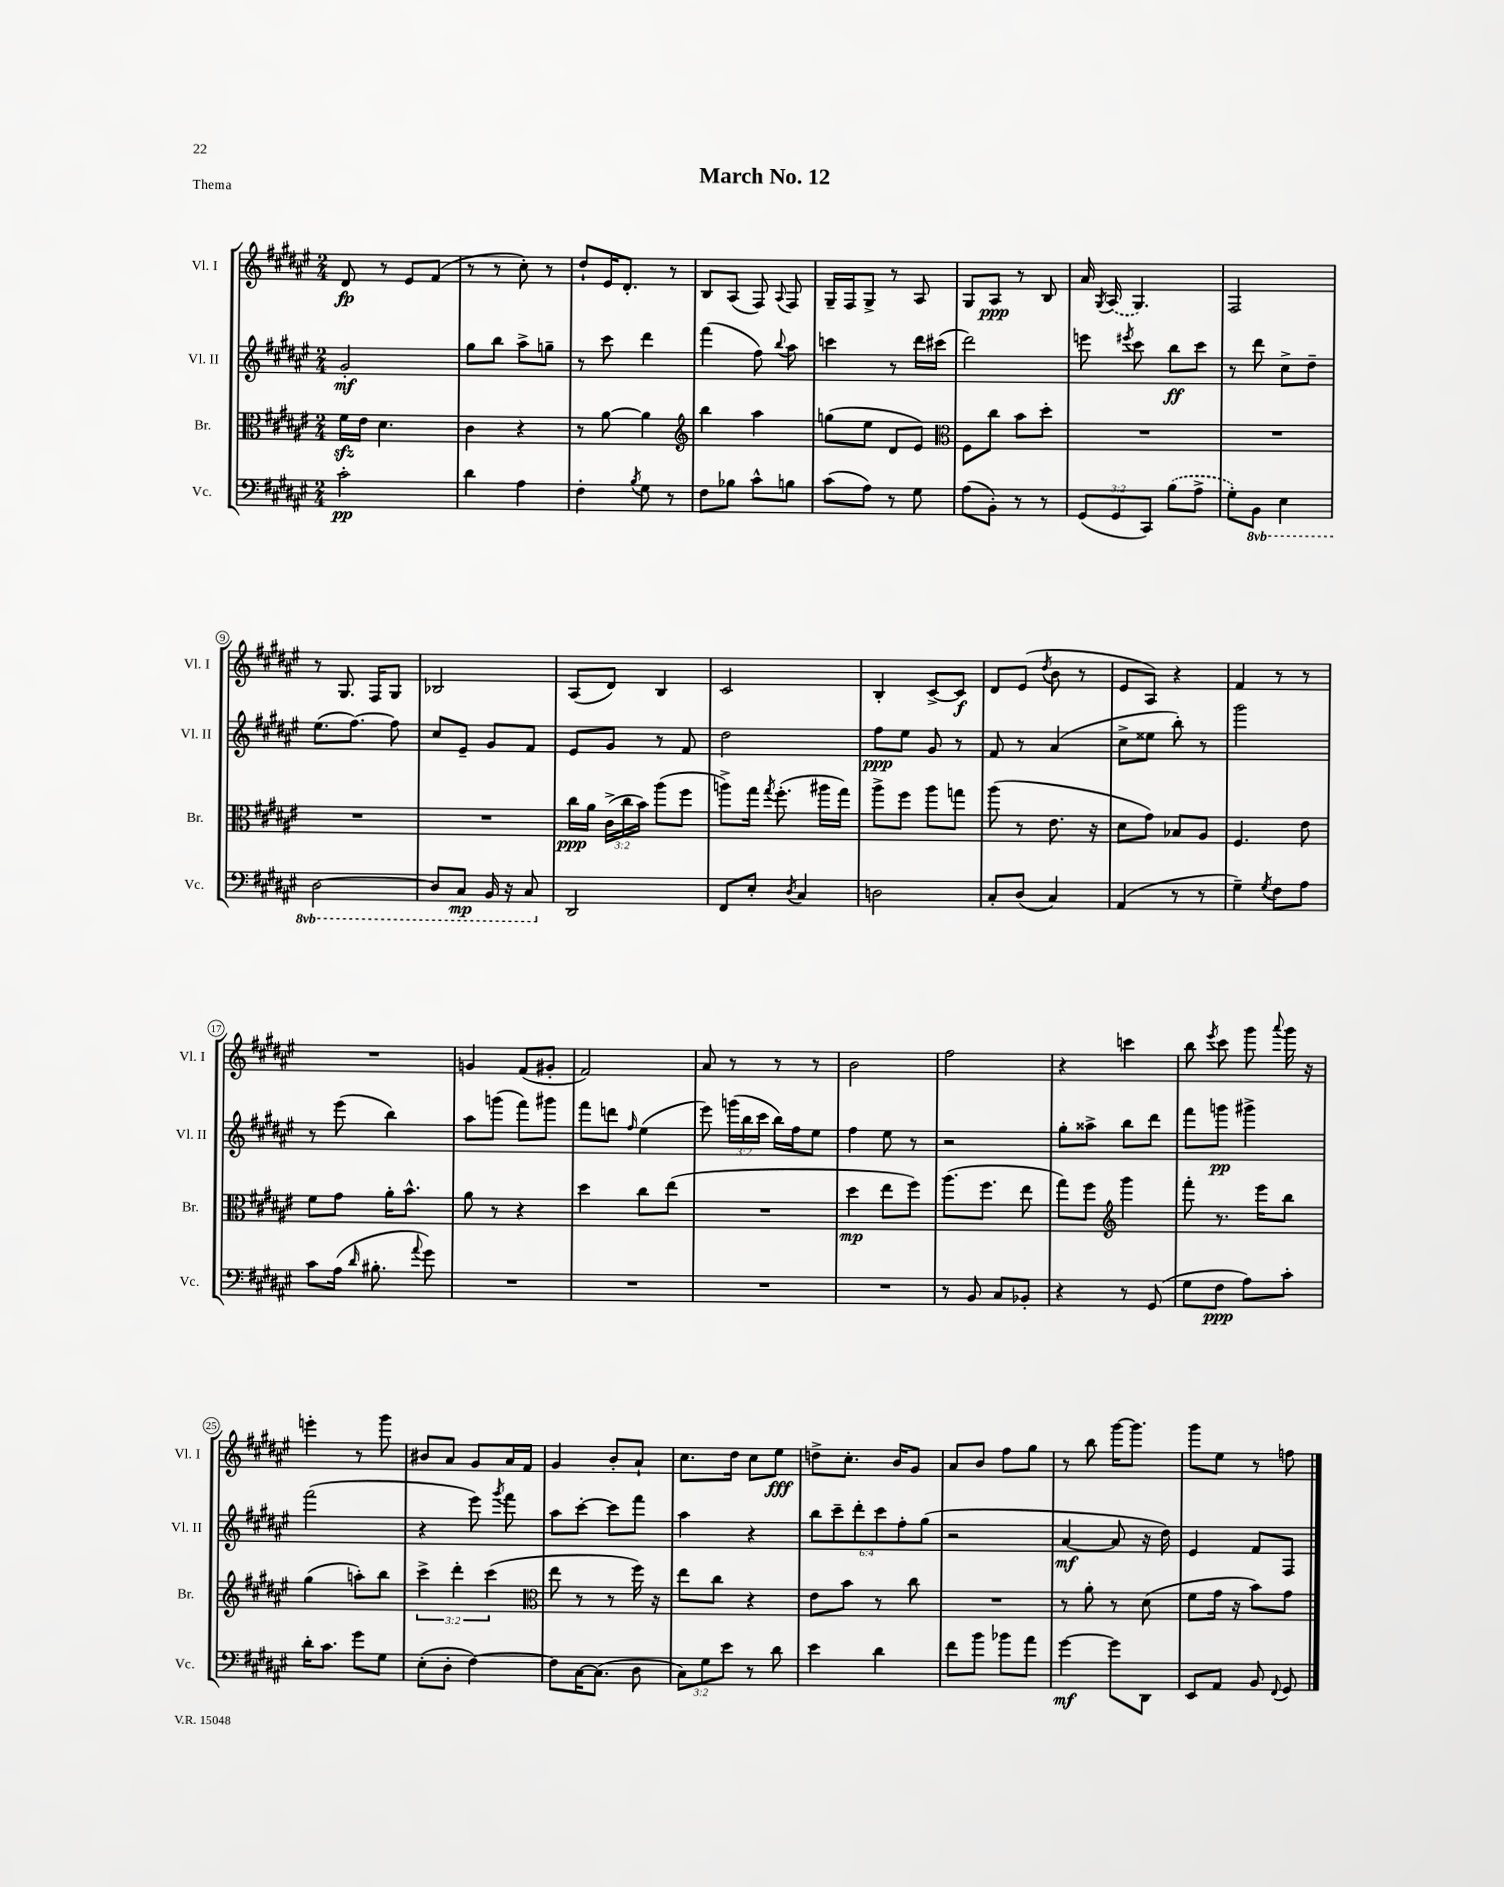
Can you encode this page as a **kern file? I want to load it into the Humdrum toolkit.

**kern	**dynam	**kern	**dynam	**kern	**dynam	**kern	**dynam
*part4	*part4	*part3	*part3	*part2	*part2	*part1	*part1
*staff4	*staff4	*staff3	*staff3	*staff2	*staff2	*staff1	*staff1
*I"Vc.	*	*I"Br.	*	*I"Vl. II	*	*I"Vl. I	*
*I'Vc.	*	*I'Br.	*	*I'Vl. II	*	*I'Vl. I	*
*clefF4	*	*clefC3	*	*clefG2	*	*clefG2	*
*k[f#c#g#d#a#e#]	*	*k[f#c#g#d#a#e#]	*	*k[f#c#g#d#a#e#]	*	*k[f#c#g#d#a#e#]	*
*M2/4	*	*M2/4	*	*M2/4	*	*M2/4	*
=1	=1	=1	=1	=1	=1	=1	=1
2c#'\	pp	16f#zz\LL	.	2g#'/	mf	8d#/	fp
.	.	16e#\JJ	.	.	.	.	.
.	.	4.d#\	.	.	.	8r	.
.	.	.	.	.	.	8e#/L	.
.	.	.	.	.	.	(8f#/J	.
=2	=2	=2	=2	=2	=2	=2	=2
4d#\	.	4c#\	.	8gg#\L	.	8r	.
.	.	.	.	8bb\J	.	8r	.
4A#\	.	4r	.	8aa#^\L	.	8cc#'\)	.
.	.	.	.	8ggn~\J	.	8r	.
=3	=3	=3	=3	=3	=3	=3	=3
4F#'\	.	8r	.	8r	.	8dd#`/L	.
.	.	[8a#\	.	8ccc#\	.	16e#/K	.
.	.	.	.	.	.	8.d#'/J	.
8qB/	.	.	.	.	.	.	.
8G#\	.	4a#\]	.	4ddd#\	.	.	.
8r	.	.	.	.	.	8r	.
=4	=4	=4	=4	=4	=4	=4	=4
*	*	*clefG2	*	*	*	*	*
8F#\L	.	4bb\	.	(4fff#\	.	8B/L	.
8B-X\J	.	.	.	.	.	(8A#/J	.
8c#^^\L	.	4aa#\	.	8ff#\)	.	8F#/)	.
.	.	.	.	8qqbb/	.	8qqA#/	.
8Bn\J	.	.	.	8aa#\	.	8F#/	.
=5	=5	=5	=5	=5	=5	=5	=5
(8c#\L	.	(8ggn\L	.	4cccn\	.	16G#~/LL	.
.	.	.	.	.	.	16F#/J	.
8A#\J)	.	8ee#\J	.	.	.	8G#^/J	.
8r	.	8d#/L	.	8r	.	8r	.
8G#\	.	8e#/J)	.	16ddd#\LL	.	8A#/	.
.	.	.	.	(16ccc#X\JJ	.	.	.
=6	=6	=6	=6	=6	=6	=6	=6
*	*	*clefC3	*	*	*	*	*
(8A#\L	.	8F#\L	.	2ddd#\)	.	8G#/L	.
8BB'\J)	.	8cc#\J	.	.	.	8A#/J	ppp
8r	.	8b\L	.	.	.	8r	.
8r	.	8dd#'\J	.	.	.	8B/	.
=7	=7	=7	=7	=7	=7	=7	=7
(12GG#/L	.	2r	.	8eeen\	.	16a#/	.
.	.	.	.	.	.	8qG#/	.
.	.	.	.	.	.	(16A#/	.
12GG#/	.	.	.	.	.	.	.
.	.	.	.	8qeee#X/	.	.	.
.	.	.	.	8ccc#\	.	4.G#/)	.
12CC#/J)	.	.	.	.	.	.	.
(8B\L	.	.	.	8bb\L	ff	.	.
8A#^\J	.	.	.	8ccc#\J	.	.	.
=8	=8	=8	=8	=8	=8	=8	=8
8G#'\L)	.	2r	.	8r	.	2F#/	.
*8ba	*	*	*	*	*	*	*
8BBB\J	.	.	.	8ddd#\	.	.	.
4EE#\	.	.	.	8cc#^\L	.	.	.
.	.	.	.	8dd#~\J	.	.	.
!!LO:LB:g=z
=9	=9	=9	=9	=9	=9	=9	=9
[2DD#\	.	2r	.	(8.ee#\L	.	8r	.
.	.	.	.	.	.	8.G#/	.
.	.	.	.	[8.ff#\J)	.	.	.
.	.	.	.	.	.	16F#/KL	.
.	.	.	.	8ff#\]	.	8G#/J	.
=10	=10	=10	=10	=10	=10	=10	=10
8DD#/L]	.	2r	.	8cc#/L	.	2B-X/	.
8CC#/J	mp	.	.	8e#~/J	.	.	.
16BBB/	.	.	.	8g#/L	.	.	.
16r	.	.	.	.	.	.	.
8CC#/	.	.	.	8f#/J	.	.	.
=11	=11	=11	=11	=11	=11	=11	=11
*X8ba	*	*	*	*	*	*	*
2DD#/	.	16cc#\LL	ppp	8e#/L	.	(8A#/L	.
.	.	16a#\JJ	.	.	.	.	.
.	.	(24c#^\LL	.	8g#/J	.	8d#/J)	.
.	.	24cc#\	.	.	.	.	.
.	.	24b\JJ)	.	.	.	.	.
.	.	(8aa#\L	.	8r	.	4B/	.
.	.	8ff#\J	.	8f#/	.	.	.
=12	=12	=12	=12	=12	=12	=12	=12
8FF#/L	.	8aan^\L)	.	2dd#\	.	2c#/	.
8E#'/J	.	16gg#\Jk	.	.	.	.	.
.	.	8qgg#/	.	.	.	.	.
.	.	(8.ff#'\	.	.	.	.	.
8qD#/	.	.	.	.	.	.	.
4C#/	.	.	.	.	.	.	.
.	.	16aa#X\LL	.	.	.	.	.
.	.	16gg#\JJ)	.	.	.	.	.
=13	=13	=13	=13	=13	=13	=13	=13
2Dn\	.	8aa#^\L	.	8ff#\L	ppp	4B'/	.
.	.	8ff#\J	.	8ee#\J	.	.	.
.	.	8aa#\L	.	8g#/	.	[8c#^/L	.
.	.	8ggn\J	.	8r	.	8c#/J]	f
=14	=14	=14	=14	=14	=14	=14	=14
8C#'/L	.	(8aa#\	.	8f#/	.	8d#/L	.
(8D#/J	.	8r	.	8r	.	(8e#/J	.
.	.	.	.	.	.	8qdd#/	.
4C#/)	.	8.e#\	.	(4a#/	.	8b\	.
.	.	.	.	.	.	8r	.
.	.	16r	.	.	.	.	.
=15	=15	=15	=15	=15	=15	=15	=15
(4AA#/	.	8d#\L	.	8cc#^\L	.	8e#/L	.
.	.	8g#\J)	.	8ee##X\J	.	8A#/J)	.
8r	.	8B-X/L	.	8bb'\)	.	4r	.
8r	.	8A#/J	.	8r	.	.	.
=16	=16	=16	=16	=16	=16	=16	=16
4G#~\)	.	4.F#/	.	2ggg#\	.	4f#/	.
8qG#/	.	.	.	.	.	.	.
8F#\L	.	.	.	.	.	8r	.
8A#\J	.	8e#\	.	.	.	8r	.
!!LO:LB:g=z
=17	=17	=17	=17	=17	=17	=17	=17
8c#\L	.	8f#\L	.	8r	.	2r	.
(16A#\Jk	.	8g#\J	.	(8eee#\	.	.	.
16qqd#/	.	.	.	.	.	.	.
8.B#X'\	.	.	.	.	.	.	.
.	.	16a#'\KL	.	4bb\)	.	.	.
.	.	8.b^^\J	.	.	.	.	.
8qqa#/	.	.	.	.	.	.	.
8g#\)	.	.	.	.	.	.	.
=18	=18	=18	=18	=18	=18	=18	=18
2r	.	8a#\	.	8aa#\L	.	4gn/	.
.	.	8r	.	(8gggn\J	.	.	.
.	.	4r	.	8fff#\L)	.	(8f#/L	.
.	.	.	.	8ggg#X\J	.	8g#X'/J	.
=19	=19	=19	=19	=19	=19	=19	=19
2r	.	4dd#\	.	8fff#\L	.	2f#/)	.
.	.	.	.	8dddn\J	.	.	.
.	.	.	.	16qqff#/	.	.	.
.	.	8cc#\L	.	(4ee#\	.	.	.
.	.	(8ee#\J	.	.	.	.	.
=20	=20	=20	=20	=20	=20	=20	=20
2r	.	2r	.	8eee#\)	.	8a#/	.
.	.	.	.	(24gggn\LL	.	8r	.
.	.	.	.	24bb\	.	.	.
.	.	.	.	24ccc#\JJ	.	.	.
.	.	.	.	16bb\LL)	.	8r	.
.	.	.	.	16ff#\J	.	.	.
.	.	.	.	8ee#\J	.	8r	.
=21	=21	=21	=21	=21	=21	=21	=21
2r	.	4dd#\	mp	4ff#\	.	2b\	.
.	.	8ee#\L	.	8ee#\	.	.	.
.	.	8ff#\J)	.	8r	.	.	.
=22	=22	=22	=22	=22	=22	=22	=22
8r	.	(8.aa#\L	.	2r	.	2ff#\	.
8BB/	.	.	.	.	.	.	.
.	.	8.ff#\J	.	.	.	.	.
8C#/L	.	.	.	.	.	.	.
8BB-X'/J	.	8ee#\	.	.	.	.	.
=23	=23	=23	=23	=23	=23	=23	=23
4r	.	8gg#\L)	.	8gg#'\L	.	4r	.
.	.	8ff#\J	.	8aa##X^\J	.	.	.
*	*	*clefG2	*	*	*	*	*
8r	.	4ggg#\	.	8bb\L	.	4cccn\	.
(8GG#/	.	.	.	8ddd#\J	.	.	.
=24	=24	=24	=24	=24	=24	=24	=24
8G#\L	.	8fff#'\	.	8fff#\L	.	8bb\	.
.	.	.	.	.	.	8qeee#/	.
8F#\J	ppp	8.r	.	8gggn\J	pp	8ccc#\	.
8A#\L)	.	.	.	4ggg#X^\	.	8ggg#\	.
.	.	16eee#\KL	.	.	.	.	.
.	.	.	.	.	.	8qqaaa#/	.
8c#'\J	.	8bb\J	.	.	.	16ggg#\	.
.	.	.	.	.	.	16r	.
!!LO:LB:g=z
=25	=25	=25	=25	=25	=25	=25	=25
16d#'\KL	.	(4gg#\	.	(2fff#\	.	4eeen'\	.
8.c#\J	.	.	.	.	.	.	.
8g#\L	.	8aan'\L)	.	.	.	8r	.
8G#\J	.	8bb\J	.	.	.	8ggg#\	.
=26	=26	=26	=26	=26	=26	=26	=26
(8E#'\L	.	6ccc#^\	.	4r	.	8b#X/L	.
8D#'\J	.	.	.	.	.	8a#/J	.
.	.	6ddd#'\	.	.	.	.	.
[4F#\)	.	.	.	8eee#\)	.	8g#/L	.
.	.	(6ccc#\	.	.	.	.	.
.	.	.	.	8qggg#/	.	.	.
.	.	.	.	8fff#\	.	16a#/L	.
.	.	.	.	.	.	16f#/JJ	.
=27	=27	=27	=27	=27	=27	=27	=27
*	*	*clefC3	*	*	*	*	*
8F#\L]	.	8ee#\	.	8aa#\L	.	4g#/	.
[16C#\K	.	8r	.	[8ccc#'\J	.	.	.
(8.C#\J]	.	.	.	.	.	.	.
.	.	8r	.	8ccc#\L]	.	8b'/L	.
8D#\	.	16ff#\)	.	8fff#\J	.	8a#`/J	.
.	.	16r	.	.	.	.	.
=28	=28	=28	=28	=28	=28	=28	=28
12C#\L)	.	8ee#\L	.	4aa#\	.	8.cc#\L	.
12G#\	.	.	.	.	.	.	.
.	.	8cc#\J	.	.	.	.	.
12e#\J	.	.	.	.	.	.	.
.	.	.	.	.	.	16dd#\Jk	.
8r	.	4r	.	4r	.	8cc#\L	.
8d#\	.	.	.	.	.	8ee#\J	fff
=29	=29	=29	=29	=29	=29	=29	=29
4e#\	.	8e#\L	.	12bb\L	.	8ddn^\L	.
.	.	.	.	12ccc#~\	.	.	.
.	.	8b\J	.	.	.	8.cc#'\J	.
.	.	.	.	12ddd#'\	.	.	.
4d#\	.	8r	.	12ccc#\	.	.	.
.	.	.	.	.	.	16b/KL	.
.	.	.	.	12ff#'\	.	.	.
.	.	8cc#\	.	.	.	8g#/J	.
.	.	.	.	(12gg#\J	.	.	.
=30	=30	=30	=30	=30	=30	=30	=30
8f#\L	.	2r	.	2r	.	8a#/L	.
8b\J	.	.	.	.	.	8b/J	.
8b-X\L	.	.	.	.	.	8ff#\L	.
8a#\J	.	.	.	.	.	8gg#\J	.
=31	=31	=31	=31	=31	=31	=31	=31
[4g#\	mf	8r	.	[4a#/	mf	8r	.
.	.	8a#'\	.	.	.	8bb\	.
8g#\L]	.	8r	.	8a#/]	.	[16ggg#\KL	.
.	.	.	.	.	.	8.ggg#\J]	.
8DD#\J	.	(8d#\	.	16r	.	.	.
.	.	.	.	16dd#\)	.	.	.
=32	=32	=32	=32	=32	=32	=32	=32
8EE#/L	.	8f#\L	.	4e#/	.	8ggg#\L	.
8AA#/J	.	16g#\Jk	.	.	.	8ee#\J	.
.	.	16r	.	.	.	.	.
8BB/	.	8b\L)	.	8f#/L	.	8r	.
8qqFF#/	.	.	.	.	.	.	.
8GG#/	.	8g#\J	.	8F#/J	.	8ffn\	.
==	==	==	==	==	==	==	==
*-	*-	*-	*-	*-	*-	*-	*-
